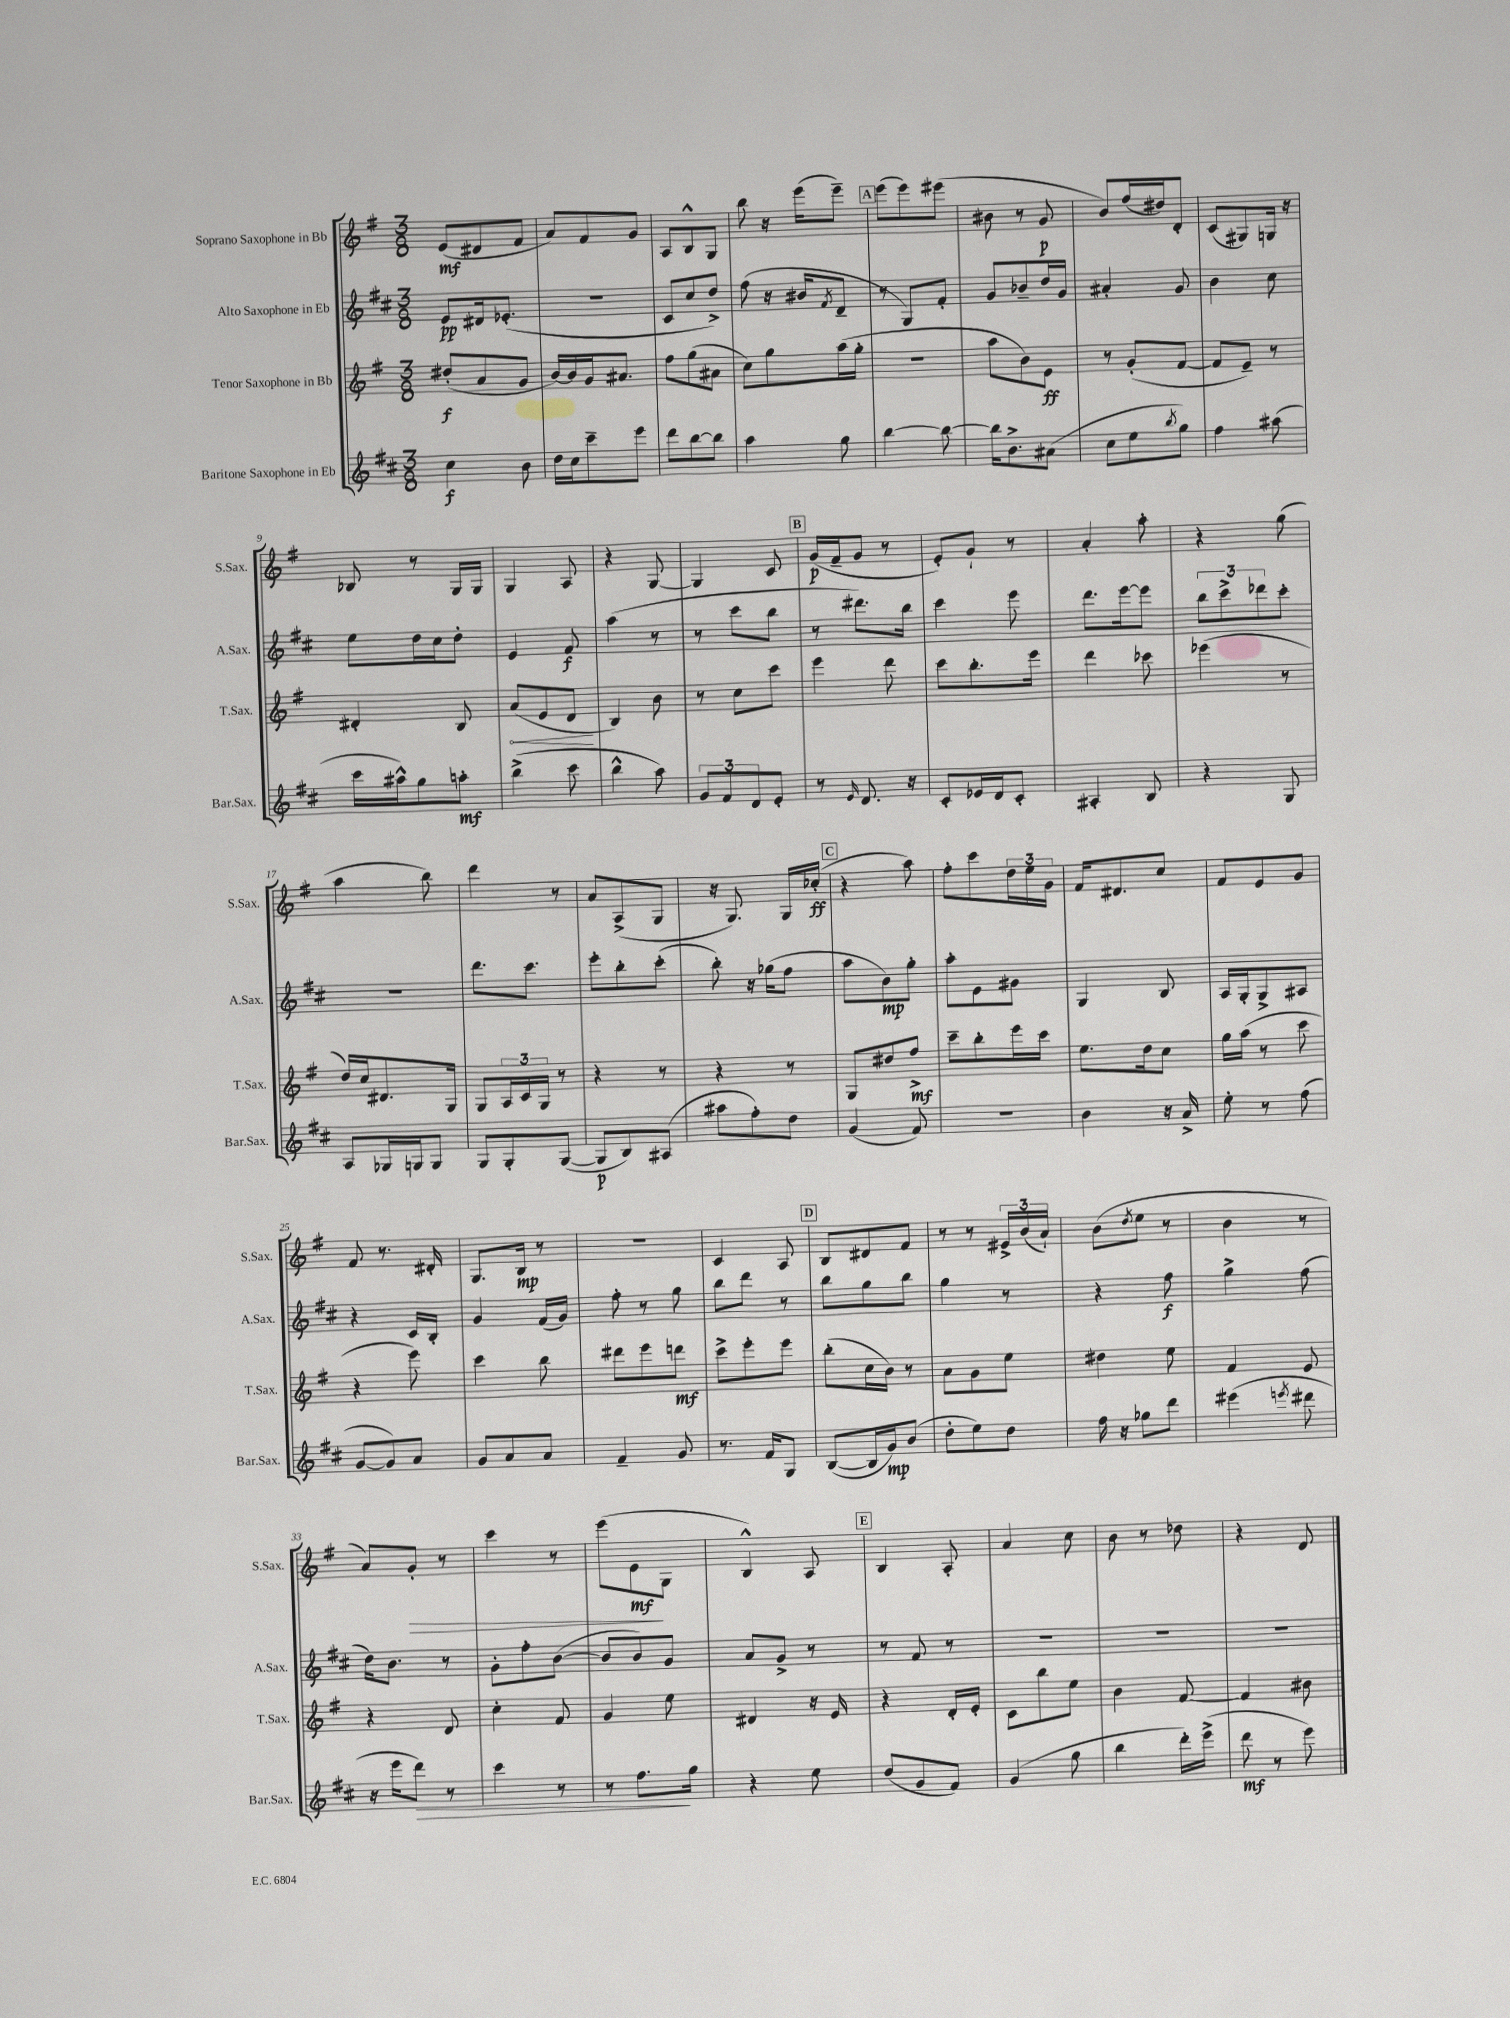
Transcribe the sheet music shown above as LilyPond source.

<<
\new StaffGroup <<
\new Staff = "s0" \with { instrumentName = "Soprano Saxophone in Bb" shortInstrumentName = "S.Sax." } {
    \clef treble \key g \major \numericTimeSignature \time 3/8
    e'8\mf( dis'8 fis'8 |
    a'8) fis'8 g'8 |
    a8 b8-^ g8 |
    b''8 r16 e'''16( e'''8--) |
    \mark \markup { \box "A" } e'''8( e'''8) eis'''8( |
    bis'8 r8 g'8\p |
    b'8) fis''16( dis''16) d'8-. |
    c'8( gis8) g16 r16 |
    bes8 r8 g16 g16 |
    g4 a8 |
    r4 g8~ |
    g4 c'8 |
    \mark \markup { \box "B" } g'16\p( fis'16-- g'8 r8 |
    e'8-.) g'8-! r8 |
    a'4-. a''8-. |
    r4 g''8( |
    a''4 b''8) |
    d'''4 r8 |
    a'8 a8->( g8 |
    r16 g8.) g16 ces''16-.\ff( |
    \mark \markup { \box "C" } r4 a''8) |
    fis''8-. c'''8 \tuplet 3/2 { d''16 e''16 g'16 } |
    fis'16 dis'8. c''8 |
    fis'8 e'8 g'8 |
    fis'8 r8. dis'16-. |
    g8. b16\mp r8 |
    R4. |
    c'4 a8 |
    \mark \markup { \box "D" } b8 dis'8 fis'8 |
    r8 r8 \tuplet 3/2 { eis'16-> b'16( a'16-!) } |
    b'8( \acciaccatura { d''8 } e''8 r8 |
    b'4 r8 |
    a'8) g'8-.\> r8 |
    c'''4 r8 |
    e'''8( e'8\mf\! g8 |
    b4-^) a8 |
    \mark \markup { \box "E" } b4 a8-. |
    a'4 c''8 |
    b'8 r8 des''8 |
    r4 d'8 \bar "|." |
}
\new Staff = "s1" \with { instrumentName = "Alto Saxophone in Eb" shortInstrumentName = "A.Sax." } {
    \clef treble \key d \major \numericTimeSignature \time 3/8
    e'8\pp dis'16 ees'8.-.( |
    R4. |
    cis'8 cis''8 d''8->) |
    fis''8( r16 bis'16 \acciaccatura { fis'8 } d'8-- |
    \mark \markup { \box "A" } r8 g8) fis'8-. |
    g'8 bes'8-- d''16 g'16 |
    ais'4-. g'8 |
    b'4 cis''8 |
    e''8 d''16 cis''16 d''8-. |
    e'4 fis'8\f |
    a''4( r8 |
    r8 cis'''8 b''8 |
    \mark \markup { \box "B" } r8 dis'''8.) b''16 |
    cis'''4 e'''8 |
    d'''8. e'''16~ e'''8 |
    \tuplet 3/2 { b''8 cis'''8-> des'''8 } cis'''8-. |
    R4. |
    d'''8. cis'''8. |
    e'''8-. b''8-. cis'''8-.( |
    b''8-.) r16 ges''16( fis''8 |
    \mark \markup { \box "C" } a''8 b'8\mp) g''8-. |
    a''8-. e'8 gis'8 |
    g4 b8 |
    a16 g16-. g8-> ais8 |
    r4 cis'16 b16-. |
    g'4 fis'16( g'16) |
    fis''8-. r8 g''8 |
    b''8 d'''8 r8 |
    \mark \markup { \box "D" } b''8 g''8 b''8 |
    g''4 r8 |
    r4 fis''8\f |
    g''4-> fis''8( |
    d''16) b'8. r8 |
    g'8-. fis''8-. b'8~( |
    b'8 b'8) g'8 |
    a'8 g'8-> r8 |
    \mark \markup { \box "E" } r8 fis'8 r8 |
    R4. |
    R4. |
    R4. \bar "|." |
}
\new Staff = "s2" \with { instrumentName = "Tenor Saxophone in Bb" shortInstrumentName = "T.Sax." } {
    \clef treble \key g \major \numericTimeSignature \time 3/8
    dis''8-.\f( a'8 g'8 |
    b'16~) b'16 g'16 ais'8. |
    fis''8 g''8( ais'8 |
    c''8) g''8 a''16( g''16-. |
    \mark \markup { \box "A" } R4. |
    a''8 b'8) e'8\ff |
    r8 g'8-.( fis'8~ |
    fis'8 e'8--) r8 |
    dis'4-. b8 |
    \once \override Hairpin.circled-tip = ##t a'8\<( e'8 d'8\! |
    b4) b'8 |
    r8 c''8 c'''8 |
    \mark \markup { \box "B" } e'''4 d'''8 |
    c'''8 b''8.-. e'''16 |
    d'''4 ces'''8 |
    ees'''4( r8 |
    d''16) c''16 dis'8. g16 |
    g8 \tuplet 3/2 { a16 c'16 g16 } r8 |
    r4 r8 |
    r4 r8 |
    \mark \markup { \box "C" } g8 dis''8 fis''8->\mf |
    c'''8-- b''8-. e'''16 c'''16 |
    e''8. d''16 c''8 |
    g''16 a''16( r8 c'''8 |
    r4 e'''8) |
    c'''4 b''8 |
    dis'''8 e'''8 d'''8\mf |
    c'''8-> e'''8-. e'''8 |
    \mark \markup { \box "D" } b''8-.( c''16 b'16) r8 |
    a'8 g'8 e''8 |
    dis''4 e''8 |
    fis'4 e'8 |
    r4 d'8 |
    c''4-. fis'8 |
    g'4 e''8 |
    dis'4 r16 e'16 |
    \mark \markup { \box "E" } r4 d'16-. e'16-. |
    c'8 b''8 e''8 |
    b'4 fis'8~ |
    fis'4 bis'8 \bar "|." |
}
\new Staff = "s3" \with { instrumentName = "Baritone Saxophone in Eb" shortInstrumentName = "Bar.Sax." } {
    \clef treble \key d \major \numericTimeSignature \time 3/8
    cis''4\f b'8 |
    d''16 cis''16 cis'''8-- e'''8 |
    d'''8 b''8~ b''8 |
    a''4 g''8 |
    \mark \markup { \box "A" } b''4~ b''8~ |
    b''16 b'8.-> ais'8( |
    cis''8 e''8 \acciaccatura { b''8 } g''8) |
    fis''4 ais''8( |
    cis'''16 ais''16-^) g''8 a''8-.\mf |
    b''4->( cis'''8 |
    b''4-^ a''8) |
    \tuplet 3/2 { g'8 fis'8 d'8 } e'8-. |
    \mark \markup { \box "B" } r8 \grace { e'16 } d'8. r16 |
    cis'8-. ees'16 d'16 cis'8-. |
    ais4-. b8 |
    r4 g8 |
    a8 ges16 g16 g8 |
    g8 g8-. g8~( |
    g8\p b8) ais8( |
    ais''8 fis''8-.) d''8 |
    \mark \markup { \box "C" } g'4( fis'8) |
    R4. |
    b'4 r16 a'16-> |
    e''8-. r8 fis''8( |
    g'8~ g'8) a'8 |
    g'8 a'8 a'8 |
    fis'4-- g'8 |
    r8. fis'16 g8 |
    \mark \markup { \box "D" } b8~( b16 g'16\mp) b'8( |
    d''8-. e''8) d''8 |
    fis''16 r16 ges''8 d'''8 |
    eis'''4( \acciaccatura { e'''8 } dis'''8 |
    r16 e'''16 d'''8\>) r8 |
    cis'''4 r8 |
    r8 fis''8.\! g''16 |
    r4 e''8 |
    \mark \markup { \box "E" } d''8( g'8 fis'8) |
    g'4( g''8 |
    b''4 d'''16-.) e'''16->( |
    d'''8\mf r8 e'''8) \bar "|." |
}
>>
>>
